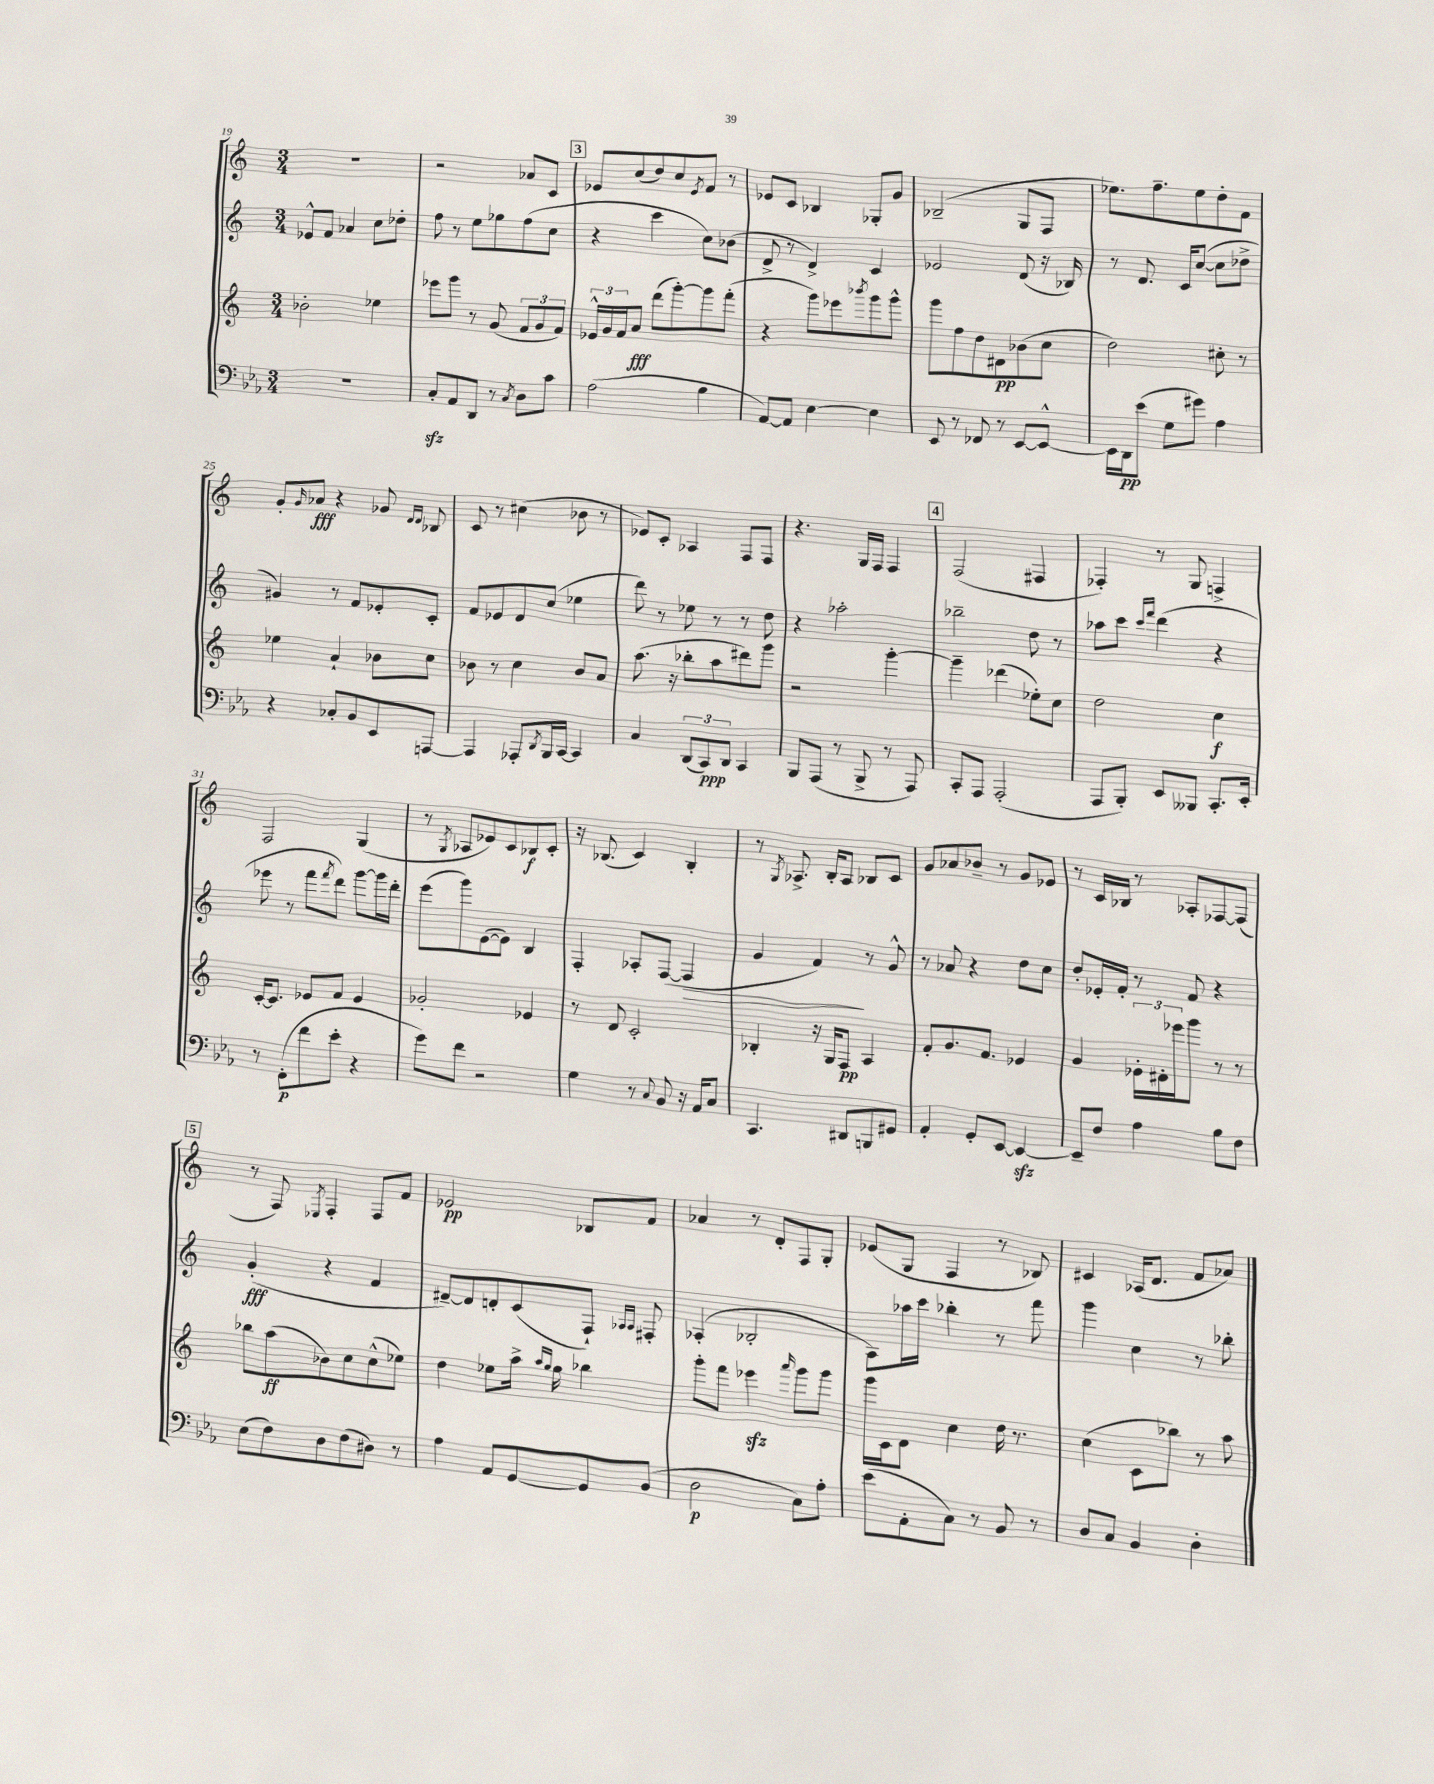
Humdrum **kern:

**kern	**kern	**kern	**kern
*staff4	*staff3	*staff2	*staff1
*clefF4	*clefG2	*clefG2	*clefG2
*k[b-e-a-]	*k[]	*k[]	*k[]
*M3/4	*M3/4	*M3/4	*M3/4
2.r	2b-'	8e-^^	2.r
.	.	8f	.
.	.	4a-	.
.	4ee-	8cc	.
.	.	8dd-'	.
=	=	=	=
8C'	8eee-	8ff	2r
8AA-	8ggg	8r	.
8DD	8r	8ee	.
8r	(8g	8gg-	.
8qC	.	.	.
8D	12f	(8ff	8a-
.	12g	.	.
8c	.	8cc	8c
.	12f)	.	.
=	=	=	=
(2A-	24e-^^	4r	8e-
.	24g	.	.
.	24f	.	.
.	8a	.	(8cc
.	(8ddd	4ccc	8dd)
.	[8ggg')	.	8cc
.	.	.	8qe-
4B-	8ggg]	8cc)	8f
.	(8fff'	(8b-	8r
=	=	=	=
[8AA-)	4r	8d^	8e-
8AA-]	.	8r	8c
[4E-	8ggg)	4d^)	4B-
.	8eee-	.	.
.	8qbbb-	.	.
4E-]	8ggg	4c	8G-'
.	8ggg^^	.	8g
=	=	=	=
8EE-	8ggg	2e-	(2B-~
8r	8ff	.	.
8FF-	8dd	.	.
8r	8d#	.	.
[8EE-	(8b-	(8d	8G
8EE-^^_	8cc	16r	8F
.	.	16B-)	.
=	=	=	=
16EE-]	2dd)	8r	8.ee-)
16DD	.	.	.
(8e-	.	8.d	.
.	.	.	8.ff~
8G	.	.	.
.	.	16c	.
8g#)	.	([8cc	8ee-
4A-	8cc#'	8cc]	8dd'
.	8r	8dd-^	8f
=	=	=	=
4r	4ee-	4g#)	8g'
.	.	.	16qqg
.	.	.	8a-
8C-'	4a`	8r	4r
8BB-	.	8f	.
8EE-	8b-	8e-'	8g-
.	.	.	16qqd
.	.	.	16qqd
[8AAA	8cc	8c'	8B-
=	=	=	=
4AAA]	8b-	8f	8c
.	8r	8e-	8r
8AAA-'	4cc	8d	(4cc#
8qDD	.	.	.
16BBB-	.	(8cc	.
[16CC	.	.	.
4CC]	8b-	4ee-	8b-
.	8a	.	8r
=	=	=	=
4C	(8.aa	8ddd)	8e-)
.	.	8r	8c'
.	16r	.	.
(12DD	8bb-'	8ee-	4A-
12CC)	.	.	.
.	8aa	8r	.
12DD	.	.	.
4CC	8ddd#)	8r	8F
.	8ggg	8dd	8F
=	=	=	=
8BBB-	2r	4r	4.r
(8AAA-	.	.	.
8r	.	2aa-'	.
8BBB-^	.	.	16G
.	.	.	16F
8r	[4ggg'	.	4F
8AAA-)	.	.	.
=	=	=	=
8CC'	4ggg~]	2bb-~	(2F
8AAA-	.	.	.
(2AAA-'	(4ddd-	.	.
.	8ee-')	8dd	4F#
.	8cc	8r	.
=	=	=	=
8AAA-	2dd	8aa-	4F-')
8BBB-')	.	8ccc	.
.	.	16qqccc	.
.	.	16qqfff	.
8EE-	.	(4ddd	8r
8BBB--	.	.	8G
8.CC'	4cc	4r	4F^
16EE-'	.	.	.
=	=	=	=
8r	[16c'	8eee-	2F
.	8.c]	.	.
(8FF'	.	8r	.
8f	8e-	8fff	.
.	.	8qfff	.
8e-'	8f	8ddd)	.
4r	4e-	[8ggg	(4G
.	.	16ggg]	.
.	.	16ddd'	.
=	=	=	=
8g)	2g-'	(8eee	8r
.	.	.	8qG
8f	.	8ggg)	8A-
2r	.	([8e	8e-)
.	.	8e])	8c
.	4e-	4B	8B-
.	.	.	8c'
=	=	=	=
4G	8r	4F'	16r
.	.	.	(8.B-
.	8d	.	.
8r	2c'	8A-'	4c)
8qqC	.	.	.
8BB-	.	([8F	.
16r	.	4F]	4B-'
16AA-	.	.	.
8C	.	.	.
=	=	=	=
4.CC	4B-'	4g	8r
.	.	.	8qG
.	.	.	8.A-^
.	16r	4f)	.
.	16G	.	16B'
8DD#	8F	.	8A-
8BBB	4A	8r	8B-
8GG#	.	8g^^	8c
=	=	=	=
4AA-'	8f'	8r	8g
.	8.g	8a-	8a-
8GG'	.	4r	8b-~
.	8.f	.	.
[8EE-	.	.	8r
4EE-_	4e-	8dd	8g
.	.	8cc	8e-
=	=	=	=
8EE-~]	4g	8dd'	8r
8F	.	16e-'	16c
.	.	16f'	16B-
4A-	24e-'	8r	8r
.	24d#'	.	.
.	24eee-	.	.
.	8ggg	8f	8A-'
8B-	8r	4r	[8F-
8F	8r	.	(8F-]
=	=	=	=
(8E-	8bb-	(4g'	8r
8F)	(8aa	.	8F)
.	.	.	8qE-
8D	8b-)	4r	4F'
(8F	8cc	.	.
8D#)	(8cc^^	4f	8F
8r	8ee-)	.	8f
=	=	=	=
4A-	4dd	[8d#~)	2e-
.	.	8d#]	.
8AA-	8ee-	8d'	.
[8GG	16aa^	(8c	.
.	16qqaa	.	.
.	16qqgg	.	.
.	16gg	.	.
8GG]	4bb-	8F`)	8B-
.	.	16qqA-	.
.	.	16qqA-	.
(8BB-	.	8F#'	8f
=	=	=	=
2D	8ggg'	(4A-'	4a-
.	8fff	.	.
.	4eee-	2B-'	8r
.	.	.	8d'
.	16qqaaa	.	.
8C)	8ggg	.	8F
8A-'	8ggg	.	8G'
=	=	=	=
(8e-	16ggg	8A)	(8e-
.	16c	.	.
8AA-'	8d	16aa-	8G
.	.	16ccc	.
8C)	4cc	4bb-'	4F
8r	.	.	.
8BB-	16dd	8r	8r
.	8.r	.	.
8r	.	8fff	8B-)
=	=	=	=
8D	(4cc	4ggg	4c#
8C	.	.	.
4BB-	8c	4cc	(16A-
.	.	.	8.d
.	8bb-)	.	.
4D'	8r	8r	8f
.	8aa	8bb-'	8a-)
==	==	==	==
*-	*-	*-	*-
